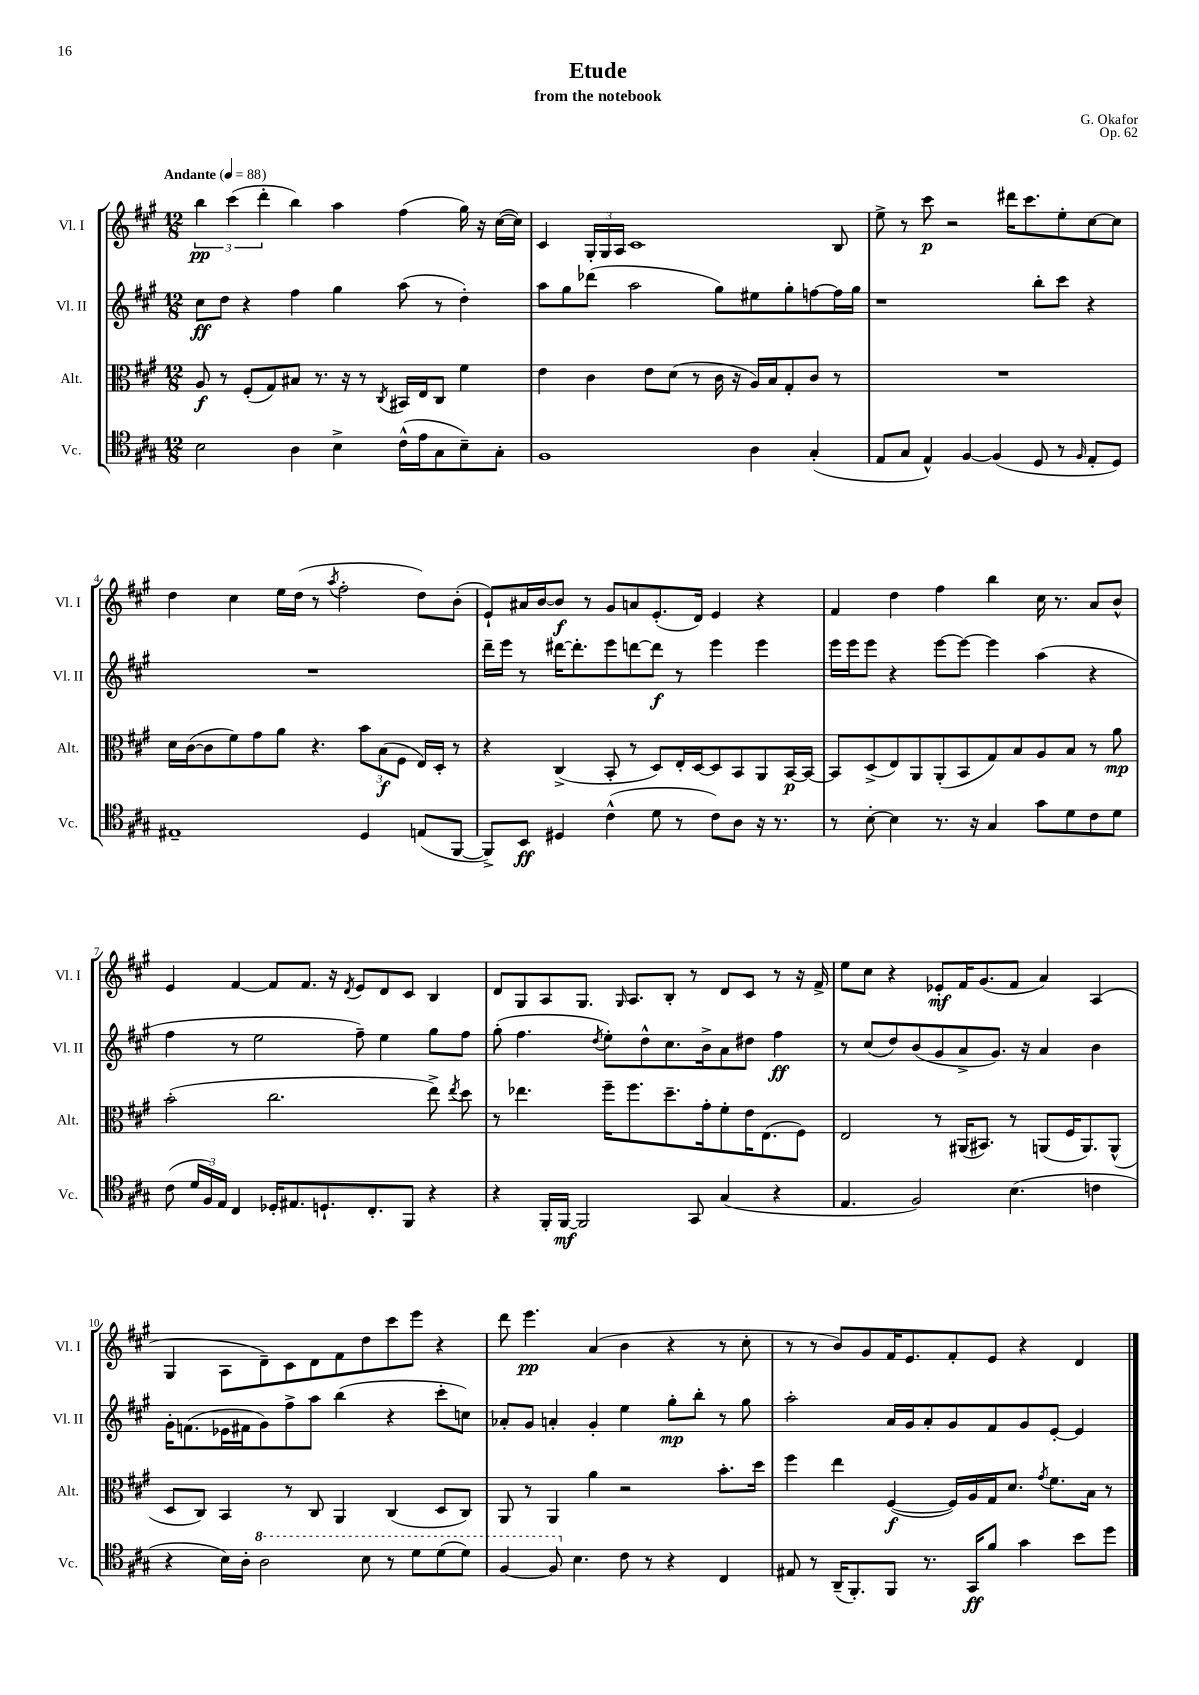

**kern	**kern	**kern	**kern
*staff4	*staff3	*staff2	*staff1
*clefC4	*clefC3	*clefG2	*clefG2
*k[f#c#g#]	*k[f#c#g#]	*k[f#c#g#]	*k[f#c#g#]
*M12/8	*M12/8	*M12/8	*M12/8
*MM88	*MM88	*MM88	*MM88
2B\	8A/	8cc#\L	6bb\
.	8r	8dd\J	.
.	.	.	(6ccc#\
.	(8F#'/L	4r	.
.	.	.	6ddd'\
.	8G#/)	.	.
4A\	8B#/J	4ff#\	4bb\)
.	8.r	.	.
4B^\	.	4gg#\	4aa\
.	16r	.	.
.	8r	.	.
.	8qC#/	.	.
(16c#^^\LL	16BB#/LL	(8aa\	(4ff#\
16e\J	16E/J	.	.
8G#\	8C#/J	8r	.
8B~\)	4f#\	4dd'\)	16gg#\)
.	.	.	16r
8G#'\J	.	.	([16cc#\LL
.	.	.	16cc#\]JJ)
=	=	=	=
1F#	4e\	8aa\L	4c#/
.	.	8gg#\	.
.	4c#\	(8ddd-\J	24G#'/LL
.	.	.	24G#/
.	.	.	24A/JJ
.	.	2aa\	1c#
.	8e\L	.	.
.	(8d\J	.	.
.	8r	.	.
.	16c#\	8gg#\L)	.
.	16r	.	.
4A\	16A/LL)	8ee#\	.
.	16B/J	.	.
.	8G#'/	8gg#'\	.
(4G#'/	8c#/J	[8ff\	.
.	8r	16ff\]L	8B/
.	.	16gg#\JJ	.
=	=	=	=
8E/L	1.r	1r	8ee^\
8G#/J	.	.	8r
4E^^/)	.	.	8ccc#\
.	.	.	2r
[4F#/	.	.	.
(4F#/]	.	.	.
.	.	.	16ddd#\LK
.	.	.	8.ccc#\
8D/	.	8bb'\L	.
8r	.	8ccc#\J	8ee'\
16qqF#/	.	.	.
8E'/L	.	4r	[8cc#\
8D/J)	.	.	8cc#\]J
=	=	=	=
1E#~	16d\LL	1.r	4dd\
.	([16c#\J	.	.
.	8c#\]	.	.
.	8f#\)	.	4cc#\
.	8g#\	.	.
.	8a\J	.	16ee\LL
.	.	.	(16dd\JJ
.	4.r	.	8r
.	.	.	8qaa/
.	.	.	2ff#'\
4D/	12b\L	.	.
.	(12B\	.	.
.	12F#\J	.	.
(8E/L	16E/LL)	.	8dd\L)
.	16D'/JJ	.	.
[8FF#/J	8r	.	(8b'\J
=	=	=	=
8FF#^/]L)	4r	16ddd~\LL	8e`/L)
.	.	16eee\JJ	.
8BB/J	.	8r	16a#/L
.	.	.	[16b/J
4D#/	(4C#^/	[16ddd#\LK	8b/]J
.	.	8.ddd#'\]	.
.	.	.	8r
(4c#^^\	8BB'/	8eee\	8g#/L
.	8r	[8ddd\	8a/
8d\	8D/L)	8ddd\]J	(8.e'/
8r	16E'/L	8r	.
.	[16D/J	.	16d/Jk)
8c#\L)	8D/]	4eee\	4e/
8A\J	8BB/	.	.
16r	8AA/	4eee\	4r
8.r	.	.	.
.	[16BB/L	.	.
.	16BB/_JJ	.	.
=	=	=	=
8r	8BB/]L	16eee\LL	4f#/
.	.	16eee\J	.
[8B'\	(8D^/	8eee\J	.
4B\]	8E/)	4r	4dd\
.	8AA/	.	.
8.r	(8AA'/	[8eee\L	4ff#\
.	8BB/	8eee\_J	.
16r	.	.	.
4G#/	8G#/)	4eee\]	4bb\
.	8B/	.	.
8g#\L	8A/	(4aa\	16cc#\
.	.	.	8.r
8d\	8B/J	.	.
8c#\	8r	4r	8a/L
8d\J	8a\	.	8b^^/J
=	=	=	=
(8c#\	(2b'\	4ff#\	4e/
24d/LL	.	.	.
24F#/)	.	.	.
24E/JJ	.	.	.
4C#/	.	8r	[4f#/
.	.	2ee\	.
16D-'/LK	2.cc#\	.	8f#/]L
8.E#/	.	.	.
.	.	.	8.f#/J
8.D`/	.	.	.
.	.	.	16r
.	.	.	8qd/
.	.	8ff#~\)	8e/L
8.C#'/	.	.	.
.	.	4ee\	8d/
8FF#/J	.	.	8c#/J
4r	8ee^\)	8gg#\L	4B/
.	8qee/	.	.
.	8dd\	8ff#\J	.
=	=	=	=
4r	8r	(8gg#'\	8d/L
.	4.ee-\	4.ff#\	8G#/
16FF#'/LL	.	.	8A/
[16FF#/JJ	.	.	.
2FF#/]	.	.	8.G#/J
.	.	8qdd/	.
.	16ff#~\LK	8ee'\L)	.
.	.	.	16qqG#/
.	8.ff#\	.	8.A/L
.	.	8dd^^\	.
.	8.dd~\	8.cc#\	8B'/J
8GG#/	.	.	8r
.	16g#'\k	16b^\k	.
(4G#/	8f#'\	8a\	8d/L
.	16e\K	8dd#\J	8c#/J
.	(8.E\	.	.
4r	.	4ff#\	8r
.	8F#\J)	.	16r
.	.	.	16f#^/
=	=	=	=
4.E/	2E/	8r	8ee\L
.	.	(8cc#/L	8cc#\J
.	.	8dd/)	4r
2F#/)	.	(8b/	.
.	8r	8g#/	8e-'/L
.	(16AA#/LK	8a^/	16f#/K
.	8.BB#/J)	.	(8.g#/
.	.	8.g#/J)	.
(4.B\	8r	.	8f#/J
.	.	16r	.
.	(8AA/L	4a/	4a/)
.	16F#/K	.	.
.	8.AA/)	.	.
4c\	.	4b\	(4A/
.	(8AA^^/J	.	.
=	=	=	=
4r	8D/L	16g#'\LK	4G#/
.	.	(8.f\	.
.	8C#/J)	.	.
16B\LL)	4BB/	16e-\L	8A\L
16A'\JJ	.	16f#\J	.
2a\	.	8g#\)	8d~\)
.	8r	8ff#^\	8c#\
.	8C#/	8aa\J	8d\
.	4AA/	(4bb\	8f#\
8b\	.	.	8dd\
8r	(4C#/	4r	8ccc#\
8dd\L	.	.	8eee\J
(8dd\	8D/L	8ccc#'\L	4r
8dd\J)	8C#/J)	8cc\J)	.
=	=	=	=
[4f#/	8AA/	8a-'/L	8ddd\
.	8r	8g#/J	4.eee\
8f#/]	4AA/	4a'/	.
4.B\	.	.	.
.	4a\	4g#'/	(4a/
8c#\	2r	4ee\	4b\
8r	.	.	.
4r	.	8gg#'\L	4r
.	.	8bb'\J	.
4C#/	8.b'\L	8r	8r
.	.	8gg#\	8cc#'\
.	16dd\Jk	.	.
=	=	=	=
8E#/	4ff#\	2aa'\	8r
8r	.	.	8r
(16AA~/LK	4ee\	.	8b/L)
8.FF#'/)	.	.	.
.	.	.	8g#/
8FF#/J	([4F#/	16a/LL	16f#/K
.	.	16g#/J	8.e/
8.r	.	8a'/	.
.	16F#/]LL)	8g#/	8f#'/
16GG#/LK	16A/	.	.
8f#/J	16G#/J	8f#/	8e/J
.	8.d/J	.	.
4g#\	.	8g#/	4r
.	8qg#/	.	.
.	8.f#\L	[8e'/J	.
8b\L	.	4e/]	4d/
.	16B\Jk	.	.
8dd\J	8r	.	.
==	==	==	==
*-	*-	*-	*-
